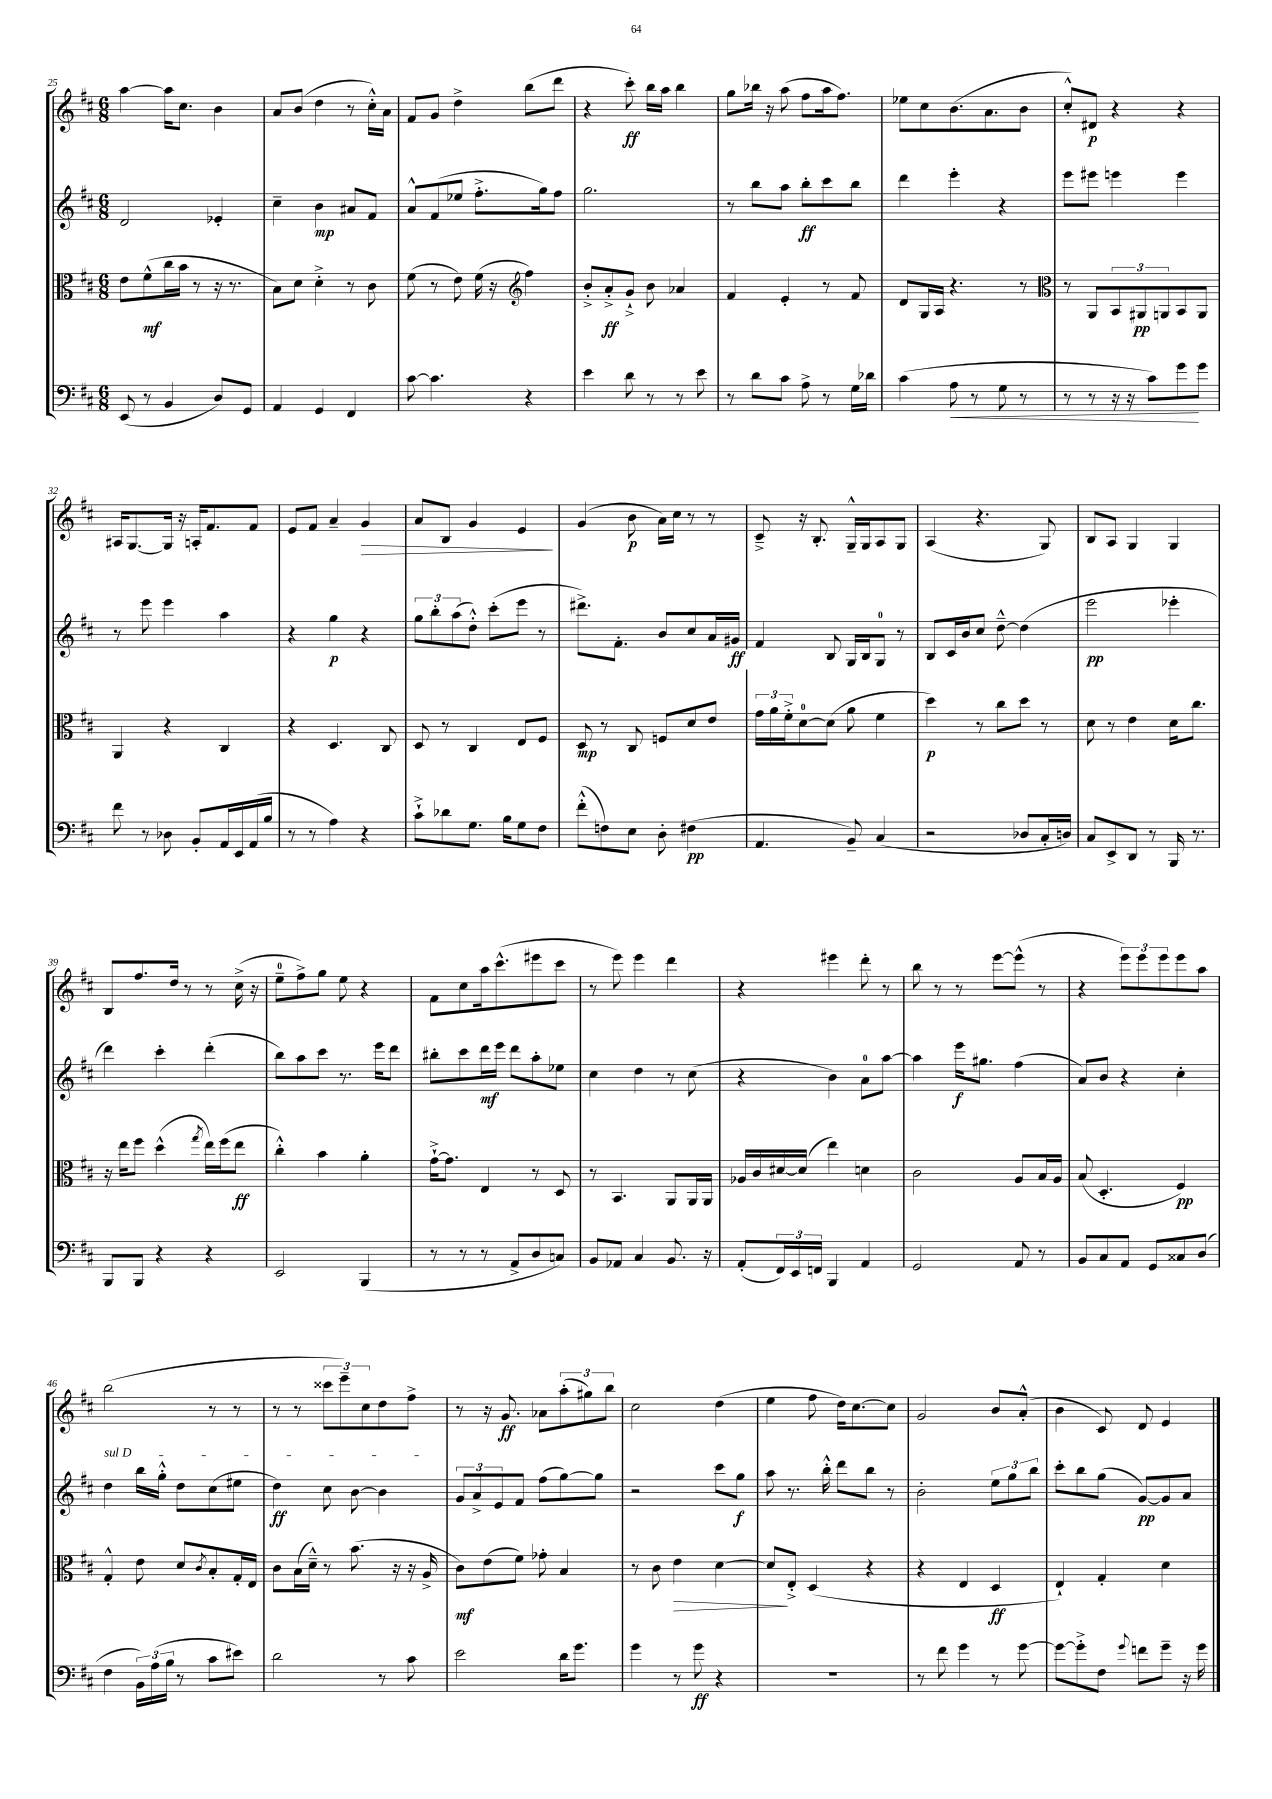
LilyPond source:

<<
\new StaffGroup <<
\new Staff = "s0" {
    \clef treble \key d \major \numericTimeSignature \time 6/8
    a''4~ a''16 cis''8. b'4 |
    a'8 b'8( d''4 r8 cis''16-.-^) a'16 |
    fis'8 g'8 d''4-> b''8( d'''8 |
    r4 cis'''8-.\ff) b''16 a''16 b''4 |
    g''8 bes''16 r16 a''8( fis''8 a''16 fis''8.) |
    ees''8 cis''8 b'8.( a'8. b'8 |
    cis''8-.-^) dis'8\p r4 r4 |
    ais16 g8.~ g16 r16 a16-. fis'8. fis'8 |
    e'8 fis'8 a'4-- g'4\> |
    a'8 b8 g'4 e'4\! |
    g'4( b'8\p a'16) cis''16 r8 r8 |
    cis'8---> r16 b8.-. g16---^ g16 a8 g8 |
    a4( r4. g8) |
    b8 a8 g4 g4 |
    b8 fis''8. d''16 r8 r8 cis''16->( r16 |
    e''8-0-- fis''8->) g''8 e''8 r4 |
    fis'8 cis''8 a''16 cis'''8.-^( eis'''8 cis'''8 |
    r8 e'''8) e'''4 d'''4 |
    r4 eis'''4 d'''8-. r8 |
    b''8 r8 r8 e'''8~ e'''8-^( r8 |
    r4 \tuplet 3/2 { e'''8) e'''8 e'''8 } e'''8 a''8 |
    b''2( r8 r8 |
    r8 r8 \tuplet 3/2 { cisis'''8 e'''8--) cis''8 } d''8 fis''8-> |
    r8 r16 g'8.\ff aes'8 \tuplet 3/2 { a''8-.( gis''8) b''8 } |
    cis''2 d''4( |
    e''4 fis''8 d''16) cis''8.~ cis''8 |
    g'2 b'8 a'8-.-^( |
    b'4 cis'8) d'8 e'4 \bar "|." |
}
\new Staff = "s1" {
    \clef treble \key d \major \numericTimeSignature \time 6/8
    d'2 ees'4-. |
    cis''4-- b'4\mp ais'8 fis'8 |
    a'8-^ fis'8( ees''8 fis''8.-.-> g''16) fis''8 |
    g''2. |
    r8 b''8 a''8 b''8-.\ff cis'''8 b''8 |
    d'''4 e'''4-. r4 |
    e'''8 eis'''8 e'''4 e'''4 |
    r8 e'''8 e'''4 a''4 |
    r4 g''4\p r4 |
    \tuplet 3/2 { g''8 b''8-. a''8( } d''8-.-^) cis'''8-.( e'''8 r8 |
    dis'''8.->) fis'8.-. b'8 cis''8 a'16 gis'16\ff |
    fis'4 b8 g16 b16 g8-0 r8 |
    b8 cis'16 b'16 cis''8 d''8~---^ d''4( |
    e'''2\pp ees'''4-. |
    d'''4) cis'''4-. d'''4-.( |
    b''8) a''8 cis'''8 r8. e'''16 d'''8 |
    bis''8-. cis'''8 d'''16\mf e'''16 d'''8 a''8-. ees''8 |
    cis''4 d''4 r8 cis''8( |
    r4 b'4) a'8-0 a''8~ |
    a''4 e'''16\f gis''8. fis''4( |
    a'8) b'8 r4 cis''4-. |
    \once \override TextSpanner.bound-details.left.text = \markup { \italic "sul D" } d''4\startTextSpan b''16 g''16-.-^ d''8 cis''8( eis''8 |
    d''4\ff) cis''8 b'8~ b'4\stopTextSpan |
    \tuplet 3/2 { g'8 a'8-> e'8 } fis'8 fis''8( g''8~) g''8 |
    r2 cis'''8 g''8\f |
    a''8 r8. b''16-.-^ d'''8 b''8 r8 |
    b'2-. \tuplet 3/2 { e''8 g''8 b''8 } |
    cis'''8-. b''8 g''8( g'8~\pp) g'8 a'8 \bar "|." |
}
\new Staff = "s2" {
    \clef alto \key d \major \numericTimeSignature \time 6/8
    e'8 fis'8-^\mf( cis''16 b'16 r8 r16 r8. |
    b8) d'8 d'4-.-> r8 cis'8 |
    fis'8( r8 e'8) fis'16( r16 \clef treble fis''4) |
    b'8-.-> a'8-.->\ff g'8-!-> b'8 aes'4 |
    fis'4 e'4-. r8 fis'8 |
    d'8 g16 a16 r4. r8 |
    \clef alto r8 a,8 \tuplet 3/2 { b,8 ais,8\pp a,8 } b,8 a,8 |
    a,4 r4 cis4 |
    r4 d4. cis8 |
    d8 r8 cis4 e8 fis8 |
    d8\mp r8 cis8 f8 d'8 e'8 |
    \tuplet 3/2 { g'16 a'16 fis'16-.-> } d'8-0~ d'8( a'8 fis'4 |
    d''4\p) r8 cis''8 d''8 r8 |
    d'8 r8 e'4 d'16 cis''8. |
    r16 e''16 fis''8 d''4-^( \acciaccatura { g''8 } e''16) fis''16( e''8\ff |
    cis''4-.-^) b'4 a'4-. |
    g'16~-!-> g'8. e4 r8 d8 |
    r8 b,4. a,8 a,16 a,16 |
    aes16 cis'16 dis'16~ dis'16( e''4) d'4 |
    cis'2 a8 b16 a16 |
    b8( d4.-. fis4\pp) |
    g4-.-^ e'8 d'8 \acciaccatura { cis'8 } b8-. g16-. e16 |
    cis'8 b16( d'16---^) r8 b'8.( r16 r16 a16-> |
    cis'8\mf) e'8( fis'8) ges'8-. b4 |
    r8 cis'8 e'4\> d'4~ |
    d'8\! e8-.-> d4( r4 |
    r4 e4 d4\ff |
    e4-!) g4-. d'4 \bar "|." |
}
\new Staff = "s3" {
    \clef bass \key d \major \numericTimeSignature \time 6/8
    e,8( r8 b,4 d8) g,8 |
    a,4 g,4 fis,4 |
    cis'8~ cis'4. r4 |
    e'4 d'8 r8 r8 e'8 |
    r8 d'8 cis'8 a8-> r8 g16 des'16 |
    cis'4( a8\< r8 g8 r8 |
    r8 r8 r16 r16 cis'8) g'8\! g'8 |
    fis'8 r8 des8 b,8-. a,16 e,16 a,16( b16 |
    r8 r8 a4) r4 |
    cis'8-!-> des'8 g8. b16 g8 fis8 |
    fis'8-.-^( f8) e8 d8-. fis4\pp( |
    a,4. b,8--) cis4( |
    r2 des8 cis16-. d16) |
    cis8 e,8-> d,8 r8 b,,16 r8. |
    b,,8 b,,8 r4 r4 |
    e,2 b,,4( |
    r8 r8 r8 a,8-> d8 c8) |
    b,8 aes,8 cis4 b,8. r16 |
    a,8-.( \tuplet 3/2 { fis,16) e,16 f,16 } b,,4 a,4 |
    g,2 a,8 r8 |
    b,8 cis8 a,8 g,8 cisis8 d8( |
    fis4 \tuplet 3/2 { b,16) a16( b16 } r8 cis'8 eis'8) |
    d'2 r8 cis'8 |
    e'2 d'16 g'8. |
    g'4 r8 g'8\ff r4 |
    R2. |
    r8 fis'8 g'4 r8 g'8~ |
    g'8~ g'8-.-> fis8 \appoggiatura { g'8 } f'8 g'8-- r16 g'16 \bar "|." |
}
>>
>>
\layout { \context { \Score currentBarNumber = #25 } }
